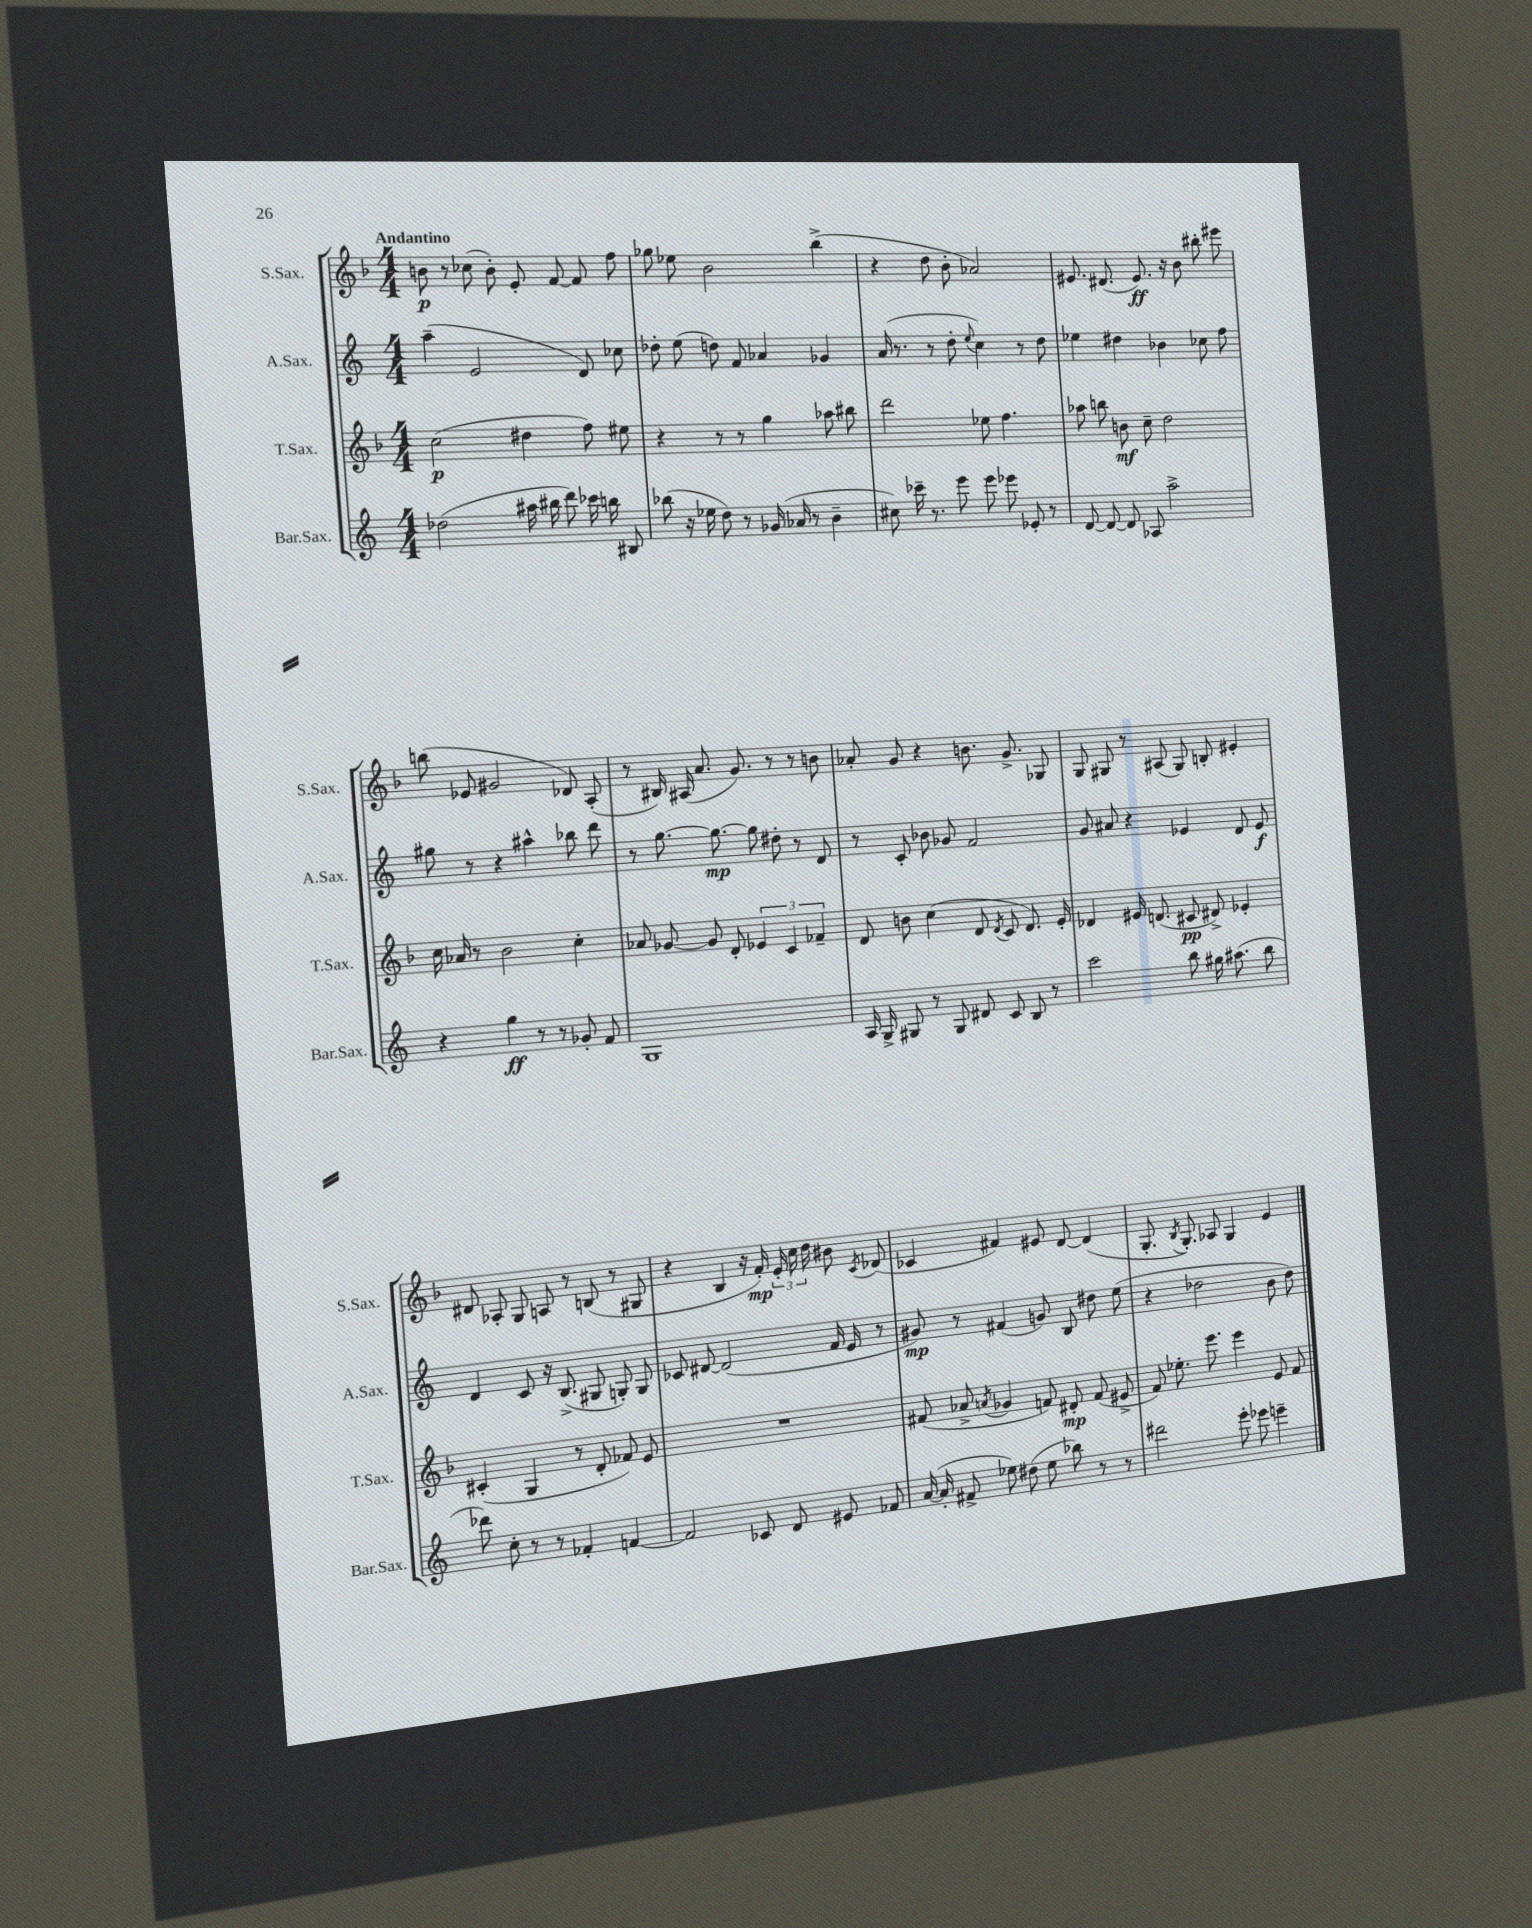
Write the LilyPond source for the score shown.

<<
\new StaffGroup <<
\new Staff = "s0" \with { instrumentName = "S.Sax." shortInstrumentName = "S.Sax." } {
    \clef treble \key f \major \numericTimeSignature \time 4/4 \tempo "Andantino"
    \autoBeamOff b'8\p r8 ces''8( b'8-.) e'8-. f'8~ f'8 f''8 |
    ges''8 ees''8 bes'2 bes''4->( |
    r4 d''8 bes'8-. aes'2) |
    eis'8. dis'8.( eis'8.\ff) r16 bes'8 bis''8-. eis'''8 |
    b''8( ees'8 gis'2 des'8) a8-.( |
    r8 bis16) ais16( a'8. g'8.) r8 r8 b'8 |
    aes'8-. g'8 r4 b'8. g'8.-> ges8 |
    g8 gis8 r8 ais8( gis8) b8-. eis'4-. |
    dis'8 aes8-. g8 a8 r8 b8( r8 gis8 |
    r4 bes4 r16 f'16-.\mp) \tuplet 3/2 { e'16-. c''16 d''16 } bis'8 \acciaccatura { c'8 } des'8( |
    ces'4 fis'4) eis'8 d'8~ d'4( |
    g8.-. \acciaccatura { bes8 } g8.-.) aes8 g4 e'4 \bar "|." |
}
\new Staff = "s1" \with { instrumentName = "A.Sax." shortInstrumentName = "A.Sax." } {
    \clef treble \key c \major \numericTimeSignature \time 4/4
    \autoBeamOff a''4--( e'2 d'8) ces''8 |
    des''8-. e''8( d''8) f'8 aes'4 ges'4 |
    a'16( r8. r8 d''8-. \appoggiatura { e''8 } c''4) r8 d''8 |
    ees''4 dis''4 bes'4 ces''8 f''8 |
    gis''8 r8 r4 ais''4-^ bes''8 d'''8 |
    r8 g''8.~ g''8.~\mp g''8 dis''8-. r8 d'8 |
    r8 c'8-. bes'8 ges'8 f'2 |
    g'8 ais'8 r4 ees'4 d'8 ees'8\f |
    d'4 c'8 r16 b8.->( gis8 g8-.) g8 |
    ces'8 dis'8~ dis'2( f'16 e'16 r8 |
    gis'8\mp) r8 fis'4( g'8) b8 dis''8 e''8( |
    r4 des''2 b'8 des''8) \bar "|." |
}
\new Staff = "s2" \with { instrumentName = "T.Sax." shortInstrumentName = "T.Sax." } {
    \clef treble \key f \major \numericTimeSignature \time 4/4
    \autoBeamOff c''2\p( dis''4 f''8) eis''8 |
    r4 r8 r8 g''4 aes''8 bis''8 |
    d'''2 ees''8 f''4. |
    aes''8 b''8 b'8\mf c''8-- d''2 |
    c''16 aes'16 r8 bes'2 c''4-. |
    aes'8 ges'8~ ges'8 d'8-. \tuplet 3/2 { ees'4 c'4 fes'4-- } |
    d'8 b'8 c''4( d'8 \acciaccatura { d'8 } c'8 d'8.) e'16-. |
    des'4 eis'16 d'8.( cis'8\pp dis'8->) ees'4-. |
    cis'4-.( g4 r8 d'8-. fes'8) e'8 |
    R1 |
    fis'8( aes'8-> \acciaccatura { a'8 } ges'4 f'8) dis'8-.\mp f'8( eis'8-> |
    f'8) ees''8.-. e'''8. e'''4 e'8 f'8 \bar "|." |
}
\new Staff = "s3" \with { instrumentName = "Bar.Sax." shortInstrumentName = "Bar.Sax." } {
    \clef treble \key c \major \numericTimeSignature \time 4/4
    \autoBeamOff des''2( ais''16 bis''16 d'''8) ces'''16 b''16 bis8 |
    bes''8( r16 ees''16 d''8) r8 ges'16( aes'16 r8 b'4-- |
    cis''8) ces'''16-- r8. e'''8 e'''8 ees'''8 ees'8-. r8 |
    d'8~ d'8~ d'8 aes8 a''2-> |
    r4 g''4\ff r8 r8 ges'8-. f'8 |
    g1 |
    a16 g16-> gis8 r8 gis8 dis'8 c'8 b8 r8 |
    c'''2 b''8 gis''16 ais''8.( b''8 |
    des'''8) c''8-. r8 r8 fes'4-. f'4~ |
    f'2 ces'8 d'8 eis'8 fes'8 |
    a'16~( a'16-. fis'8-> ees''8) dis''8( ees''8 bes''8) r8 r8 |
    dis'''2 e'''8-. ees'''8 e'''4-- \bar "|." |
}
>>
>>
\layout { \context { \Score \remove "Bar_number_engraver" } }
